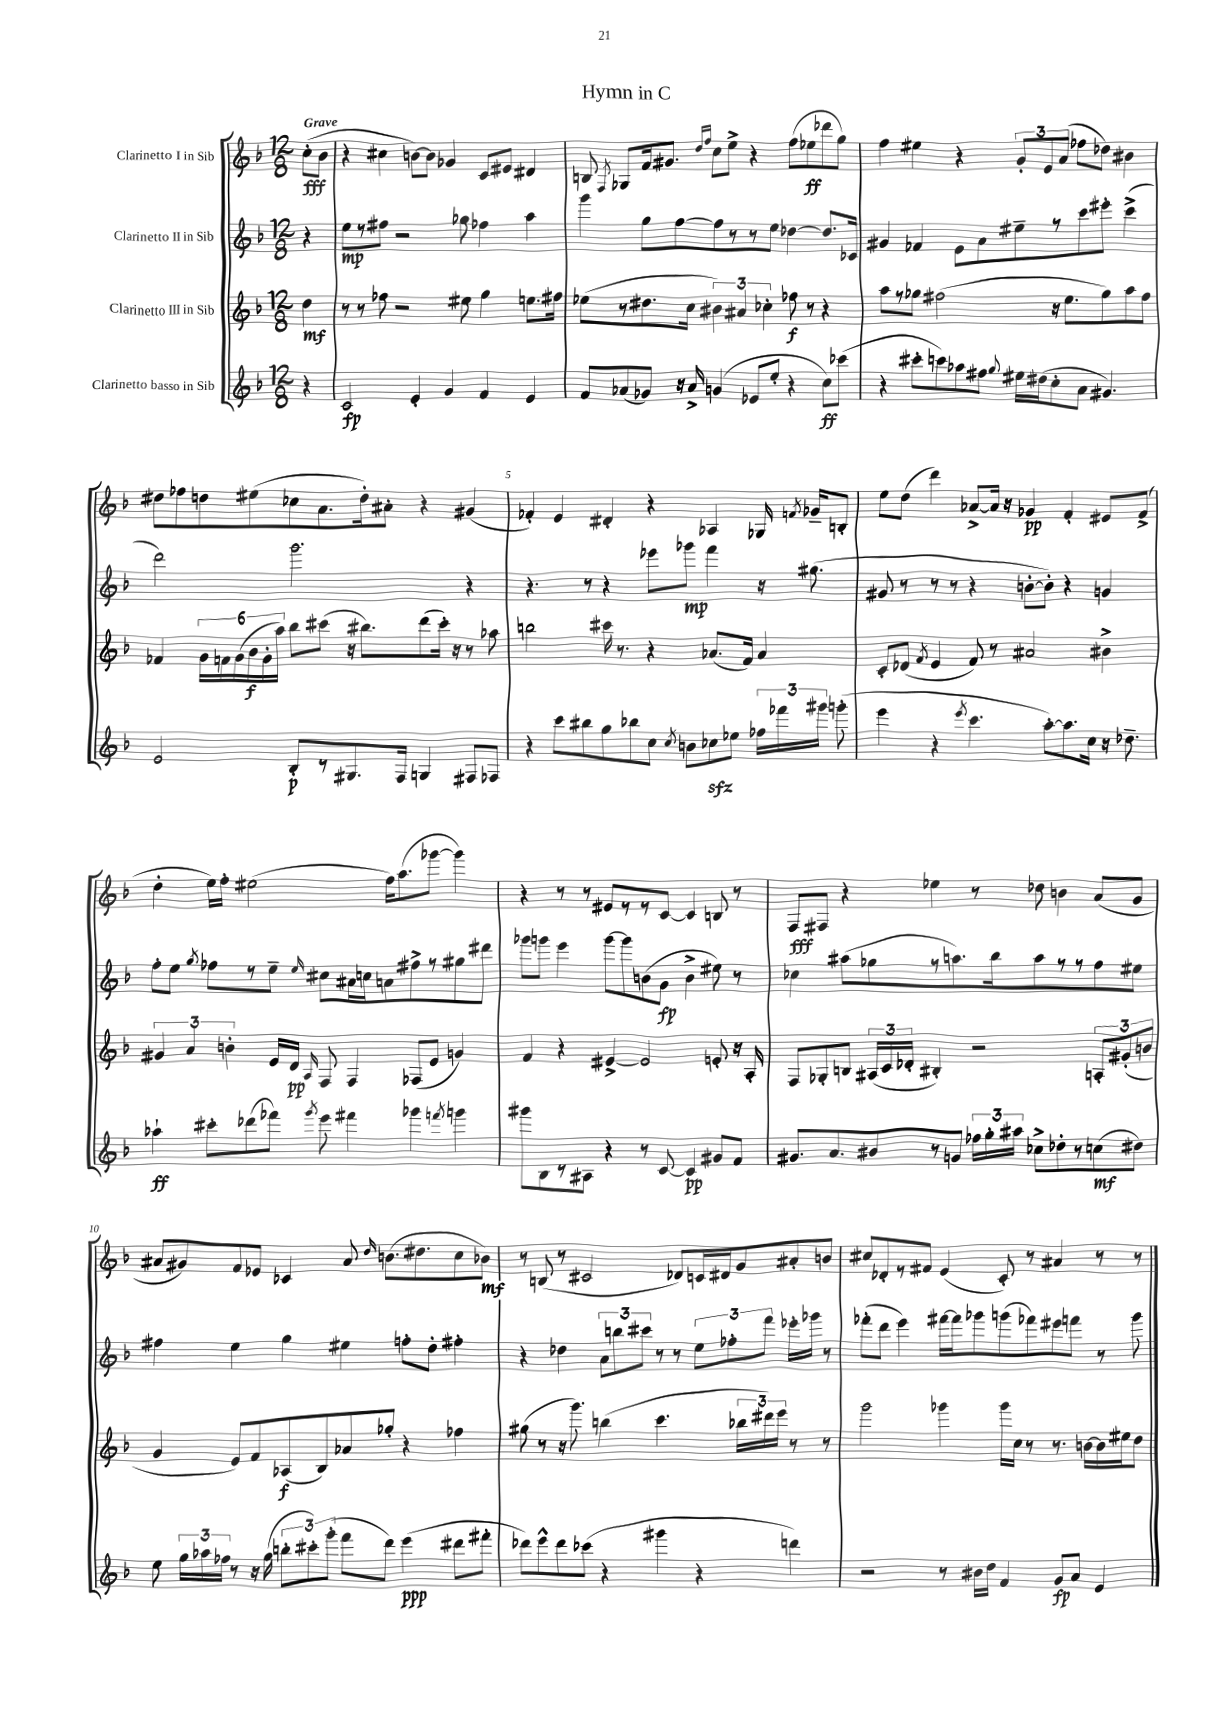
\header { title = "Hymn in C" }
<<
\new StaffGroup <<
\new Staff = "s0" \with { instrumentName = "Clarinetto I in Sib" } {
    \clef treble \key f \major \numericTimeSignature \time 12/8 \partial 4 \tempo "Grave"
    \autoBeamOff c''8[-.\fff( bes'8] |
    r4 cis''4 b'8[~) b'8] ges'4 c'8[ eis'8] dis'4 |
    b8 \acciaccatura { f8 } ges8[ f'16 gis'8.] \grace { d''16[ f''16] } c''8[ e''8]-> r4 f''8[( ees''8\ff des'''8 g''8]) |
    f''4 eis''4 r4 \tuplet 3/2 { g'8[-. e'8 a'8]( } fes''8[ des''8]) bis'4 |
    dis''8[ fes''8 d''8 eis''8( ces''8 a'8. d''16-.) ais'8]-. r4 gis'4( |
    fes'4-.) e'4 dis'4-. r4 aes4 ges16 \acciaccatura { f'8 } ges'16[-- b8]-. |
    e''8[ d''8]( d'''4) aes'8[~-> aes'16] r16 ges'4\pp f'4-. eis'8[ f'8]->( |
    d''4-. e''16[) f''16]-. eis''2( f''16[) a''8.( ges'''8]~ ges'''4) |
    r4 r8 r8 eis'8[ r8 r8 c'8]~ c'4 b8 r8 |
    f8[\fff fis8] r4 ees''4 r8 des''8 b'4 a'8[( g'8] |
    ais'8[ gis'8) f'8 ees'8] ces'4 ais'8 \grace { d''16 } b'8.[( dis''8. c''8 bes'8]\mf) |
    r8 b8( r8 cis'2 des'8[) c'16 dis'16 g'8 ais'8-. b'8] |
    cis''8[ des'8-. r8 fis'8] e'4( c'8-.) r8 ais'4 r8 r8 \bar "|." |
}
\new Staff = "s1" \with { instrumentName = "Clarinetto II in Sib" } {
    \clef treble \key f \major \numericTimeSignature \time 12/8 \partial 4
    \autoBeamOff r4 |
    e''8[\mp r8 fis''8] r2 ges''8 fes''4 a''4 |
    g'''4 g''8[ f''8~ f''8 r8 r8 e''8] des''4~ des''8.[ ces'16] |
    gis'4 fes'4 e'8[ a'8 eis''8-- r8 c'''8 eis'''8]-. c'''4->( |
    d'''2) g'''2. r4 |
    r4. r8 r4 ees'''8[ ges'''8]\mp f'''4 r16 gis''8.( |
    gis'8 r8 r8 r8 r4 b'8[~-. b'8]-.) r4 g'4 |
    f''8[-. e''8] \acciaccatura { g''8 } fes''8[ r8 e''8]-- \grace { e''16 } cis''8[ ais'16 c''16 a'8 fis''8-> r8 gis''8 dis'''8] |
    ges'''8[ g'''8] e'''4 g'''8[~ g'''8 b'8( g'8]\fp b'4-> eis''8) r8 |
    ces''4 ais''8[( ges''8 r8 a''8.) bes''16 a''8 r8 r8 f''8 eis''8] |
    fis''4 e''4 g''4 eis''4 f''8[-. d''8]-. fis''4-. |
    r4 des''4 \tuplet 3/2 { a'8[ b''8 cis'''8] } r8 r8 \tuplet 3/2 { e''8[ fes''8-. f'''8] } ees'''16[-. ges'''16] r8 |
    fes'''8[-.( d'''8] e'''4) fis'''16[~ fis'''16 ges'''8 g'''8( fes'''8) eis'''8 f'''8] r8 g'''8 \bar "|." |
}
\new Staff = "s2" \with { instrumentName = "Clarinetto III in Sib" } {
    \clef treble \key f \major \numericTimeSignature \time 12/8 \partial 4
    \autoBeamOff d''4\mf |
    r8 r8 fes''8 r2 eis''8 g''4 e''8.[ fis''16] |
    ees''8[( r8 dis''8. c''16] \tuplet 3/2 { bis'4) ais'4 ces''4-. } fes''8\f r8 r4 |
    a''8[ r8 ges''8] fis''2( r16 e''8.[ ges''8) a''8 fis''8] |
    fes'4 \tuplet 6/4 { g'16[ f'16 g'16( bes'16\f g'16-. a''16]) } bes''8[ cis'''8]( r16 bis''8.[) d'''8( cis'''16]-.) r16 r8 aes''8 |
    b''2 cis'''16 r8. r4 aes'8.[( f'16]) aes'4 |
    c'8[-. des'8]( \acciaccatura { f'8 } e'4 f'8) r8 ais'2 bis'4-> |
    \tuplet 3/2 { gis'4 a'4 b'4-. } e'16[ d'16]\pp \grace { a16 } f8 f4 fes8[( e'8] g'4) |
    f'4 r4 eis'4~-> eis'2 e'8-. r16 a16-. |
    f8[ ges8-. b8] \tuplet 3/2 { ais16[( c'16 des'16]-. } bis4-.) r2 \tuplet 3/2 { a8[-. gis'8-.( b'8] } |
    g'4 e'8[) f'8 aes8\f( bes8) aes'8 ges''8]-. r4 fes''4 |
    gis''8( r8 r16 g'''8.) b''4( c'''4. \tuplet 3/2 { bes''16[ dis'''16) e'''16] } r8 r8 |
    g'''2 ges'''4 ges'''16[ c''16] r8 r8. b'16[~ b'16 eis''16 d''8] \bar "|." |
}
\new Staff = "s3" \with { instrumentName = "Clarinetto basso in Sib" } {
    \clef treble \key f \major \numericTimeSignature \time 12/8 \partial 4
    \autoBeamOff r4 |
    c'2\fp e'4-. g'4 f'4 e'4 |
    f'8[ aes'8( ges'8]) r16 aes'16-> g'4( ees'8[ e''8]-. r4 c''8[\ff) ces'''8]( |
    r4 cis'''8[-. c'''8) aes''8 fis''8] \appoggiatura { g''8 } eis''16[ dis''16( c''8-. a'8] gis'4.) |
    e'2 bes8[-.\p r8 gis8. f16] g4 fis8[ fes8] |
    r4 c'''8[ bis''8 g''8 bes''8 c''8] \acciaccatura { c''8 } b'8[ ces''8\sfz ees''8] \tuplet 3/2 { fes''16[ fes'''16 gis'''16] } g'''8-.( |
    e'''4 r4 \acciaccatura { e'''8 } c'''4. a''8[~-.) a''8. c''16] r16 des''8.-- |
    aes''4-!\ff cis'''8[-. des'''8( fes'''8]) \acciaccatura { g'''8 } e'''8 fis'''4 ges'''4 \acciaccatura { f'''8 } g'''4 |
    gis'''8[ bes8 r8 ais8] r4 r8 c'8~ c'4\pp gis'8[ f'8] |
    gis'8.[ a'8. bis'8 r8 g'8] \tuplet 3/2 { fes''16[ g''16-. ais''16] } ces''8[-> des''8-. r8 c''8\mf( dis''8]) |
    e''8 \tuplet 3/2 { g''16[ aes''16 fes''16] } r8 r16 g''16( \tuplet 3/2 { b''8[-. cis'''8-.) g'''8]-.( } f'''8[ d'''8]) e'''4\ppp( dis'''8[ fis'''8]-. |
    des'''8[) e'''8-^ des'''8 ces'''8]( r4 gis'''4 r4 d'''4) |
    r2 r8 bis'16[ d''16] f'4 g'8[\fp a'8] e'4 \bar "|." |
}
>>
>>
\layout { \context { \Score \override BarNumber.break-visibility = ##(#f #t #t) barNumberVisibility = #(every-nth-bar-number-visible 5) } }
